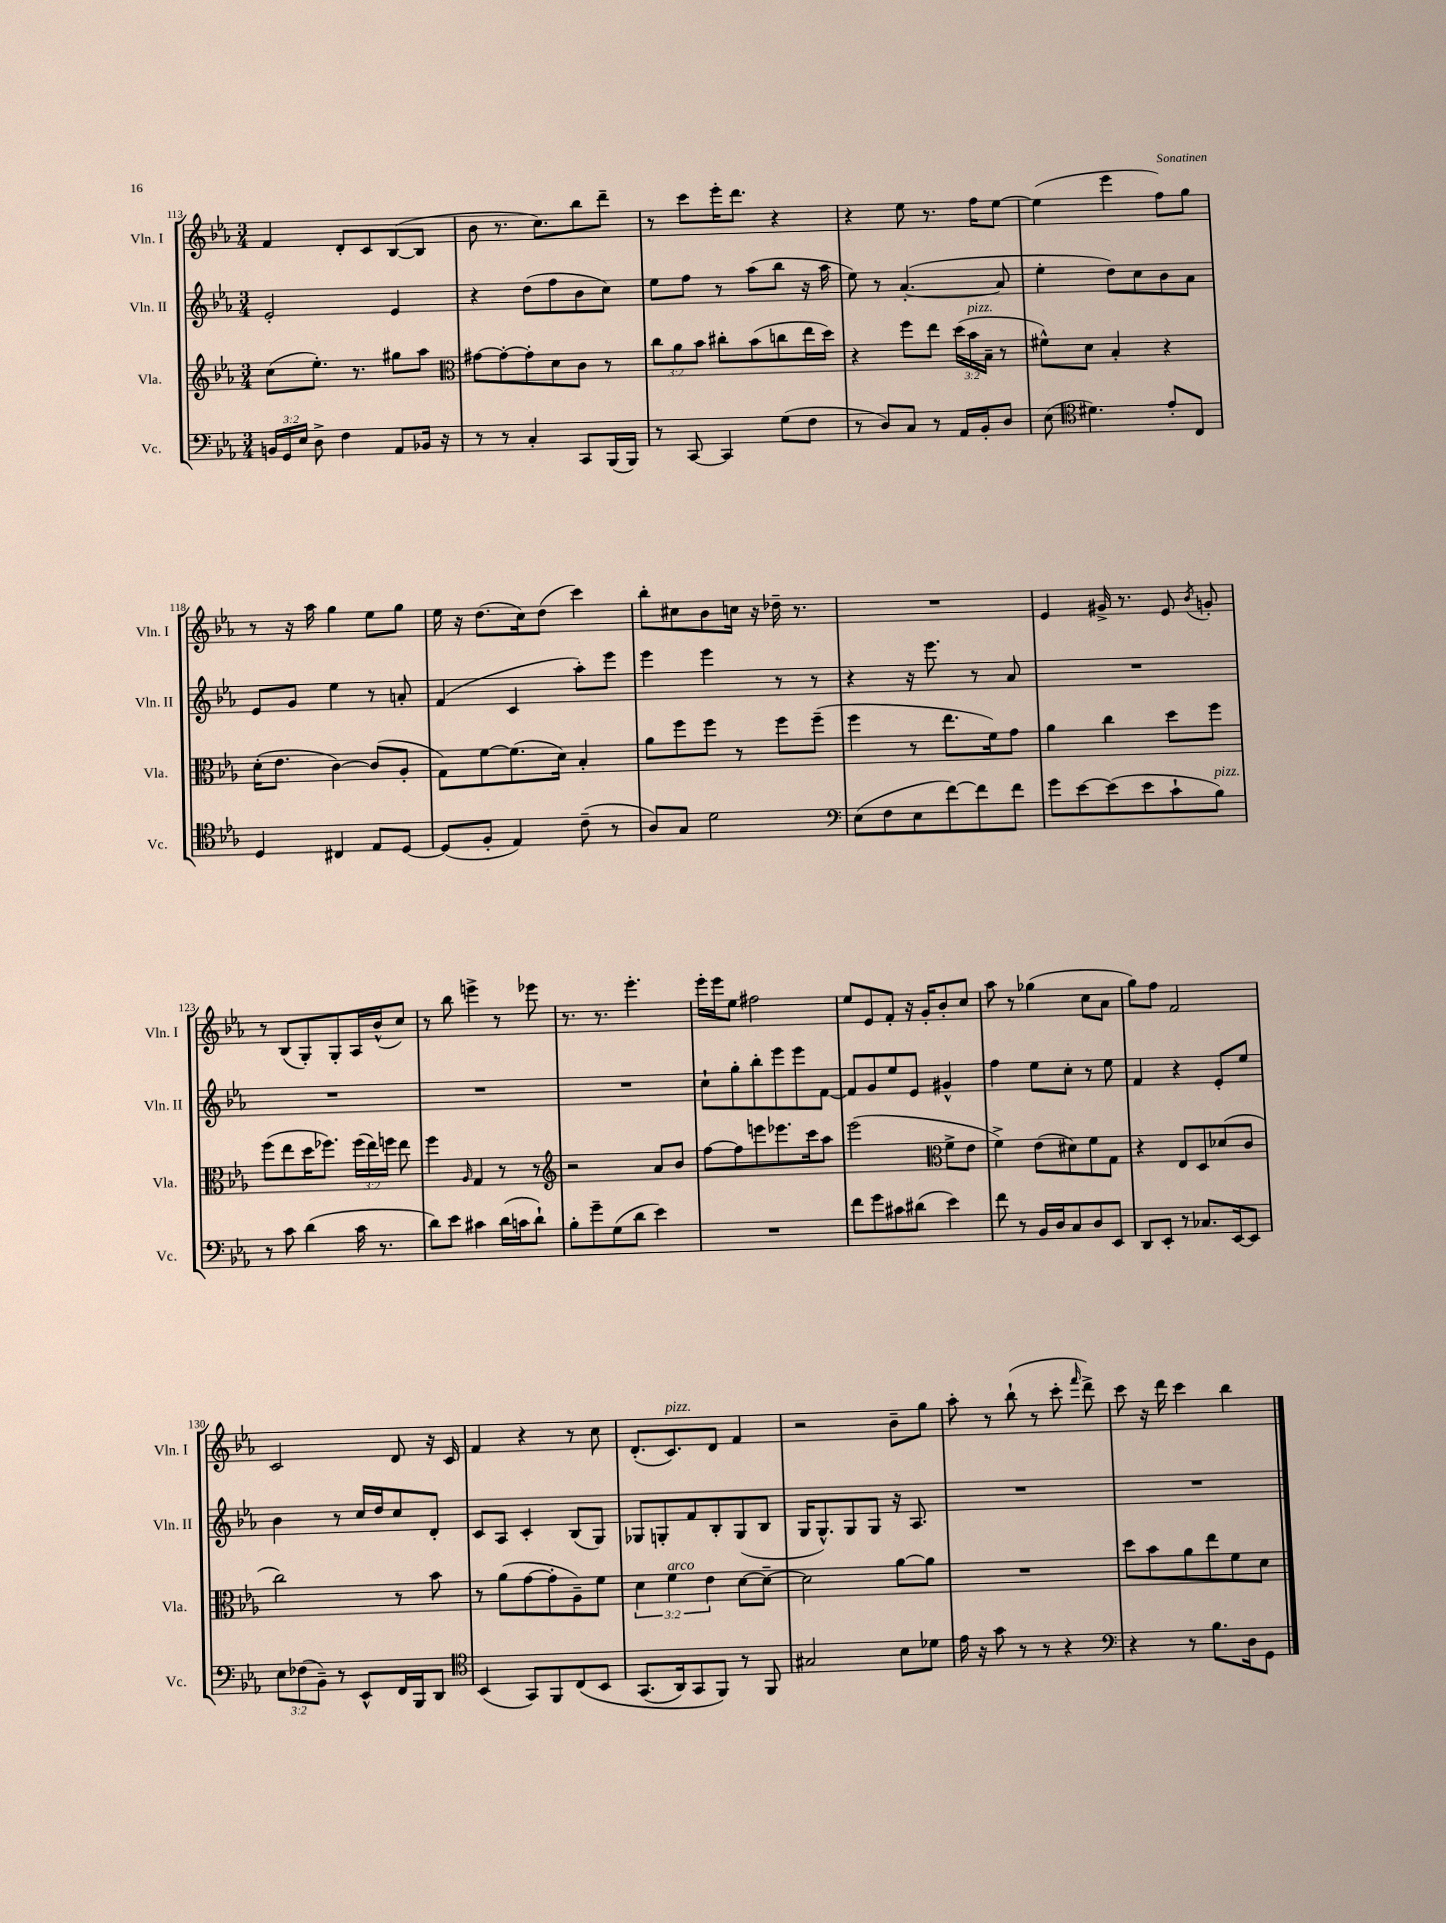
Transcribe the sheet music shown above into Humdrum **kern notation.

**kern	**kern	**kern	**kern
*part4	*part3	*part2	*part1
*staff4	*staff3	*staff2	*staff1
*I"Vc.	*I"Vla.	*I"Vln. II	*I"Vln. I
*I'Vc.	*I'Vla.	*I'Vln. II	*I'Vln. I
*clefF4	*clefG2	*clefG2	*clefG2
*k[b-e-a-]	*k[b-e-a-]	*k[b-e-a-]	*k[b-e-a-]
*M3/4	*M3/4	*M3/4	*M3/4
=113	=113	=113	=113
24BBn/LL	(8cc\L	2e-'/	4f/
24GG/	.	.	.
24E-/JJ	.	.	.
8D^\	8.ee-'\J)	.	.
4F\	.	.	8d'/L
.	8.r	.	.
.	.	.	8c/
8AA-/L	8gg#X\L	4e-/	([8B-/
16BB-X/Jk	8aa-\J	.	8B-/J]
16r	.	.	.
=114	=114	=114	=114
*	*clefC3	*	*
8r	[8g#X\L	4r	8b-\
8r	8g#'\_	.	8.r
4C'/	8g#'\]	(8dd\L	.
.	.	.	8.cc\L)
.	8d\	8ff\	.
8CC/L	8c\J	8b-\	8bb-\
(16BBB-/L	8r	8cc\J)	8ddd~\J
16BBB-/JJ)	.	.	.
=115	=115	=115	=115
8r	12cc\L	8ee-\L	8r
.	12a-\	.	.
[8CC/	.	8ff\J	8ccc\L
.	12b-\J	.	.
4CC/]	8cc#X'\L	8r	16eee-'\K
.	.	.	8.ddd\J
.	(8b-\	(8aa-\L	.
(8G\L	8ccn\	8bb-\J	4r
8F\J	16ee-\L	16r	.
.	16dd\JJ)	16aa-\	.
=116	=116	=116	=116
8r	4r	8ee-\)	4r
8D/L)	.	8r	.
8C/J	8ff\L	([4.a-'/	8ee-\
8r	8ee-\J	.	8.r
16AA-/LL	(24dd\LL	.	.
!	!LO:TX:a:i:t=pizz.	!	!
.	24b-\	.	.
16BB-'/J	.	.	16ff\KL
.	24B-~\JJ	.	.
8D/J	8r	8a-/]	[8ee-\J
=117	=117	=117	=117
(8E-\	8f#X^^\L)	4ee-'\	(4ee-\]
*clefC4	*	*	*
4.d#X\)	8d\J	.	.
.	4B-'/	8dd\L)	4eee-\
.	.	8cc\	.
8e-'/L	4r	8b-\	8ff\L)
8C/J	.	8a-\J	8gg\J
!!LO:LB:g=z
=118	=118	=118	=118
4D/	(16d'\KL	8e-/L	8r
.	8.e-\J	.	.
.	.	8g/J	16r
.	.	.	16aa-\
4C#X/	[4c\)	4ee-\	4gg\
8E-/L	(8c/L]	8r	8ee-\L
[8D/J	8A-'/J	8an'/	8gg\J
=119	=119	=119	=119
(8D/L]	8G\L)	(4f/	16ee-\
.	.	.	16r
8F'/J	[8f\	.	(8.dd\L
4E-/)	(8.f\]	4c/	.
.	.	.	16cc\k)
.	.	.	(8dd\J
.	16d\Jk)	.	.
(8c~\	4B-'/	8aa-'\L)	4ccc\)
8r	.	8eee-\J	.
=120	=120	=120	=120
8A-/L)	8a-\L	4eee-\	8bb-'\L
8G/J	8ff\	.	8cc#X\
2d\	8ff\J	4eee-\	8b-\
.	8r	.	16ccn\Jk
.	.	.	16r
.	8ff\L	8r	16dd-X~\
.	.	.	8.r
.	(8ff~\J	8r	.
=121	=121	=121	=121
*clefF4	*	*	*
(8E-\L	4ff\	4r	2.r
8F\	.	.	.
8E-\	8r	16r	.
.	.	8.eee-\	.
[8f\)	8.ee-\L	.	.
8f\]	.	8r	.
.	16f\k)	.	.
8f\J	8g\J	8a-/	.
=122	=122	=122	=122
8g\L	4a-\	2.r	4e-/
[8e-\	.	.	.
(8e-\]	4cc\	.	16g#X^/
.	.	.	8.r
8e-\	.	.	.
8c`\	8dd\L	.	8e-/
.	.	.	8qb-/
!LO:TX:a:i:t=pizz.	!	!	!
8B-\J)	8ff\J	.	8gn'/
!!LO:LB:g=z
=123	=123	=123	=123
8r	(8ff\L	2.r	8r
8c\	8ee-\	.	(8B-/L
(4d\	16dd\K	.	8G'/)
.	8.ff-X\J)	.	.
.	.	.	8G'/
16c\	(24ff-\LL	.	16A-/L
.	24ee-\)	.	.
8.r	.	.	(16b-^^/J
.	24ffn\JJ	.	.
.	8ee-\	.	8cc/J)
=124	=124	=124	=124
8d\L)	4ff\	2.r	8r
8e-\J	.	.	8bb-\
.	16qqA-/	.	.
4c#X\	4G/	.	4eeen^\
(16d\LL	8r	.	8r
16cn\J	.	.	.
8d`\J)	8r	.	8eee-X\
=125	=125	=125	=125
*	*clefG2	*	*
8B-'\L	2r	2.r	8.r
8g~\	.	.	.
.	.	.	8.r
(8G\	.	.	.
8d\J	.	.	4.eee-'\
4e-\)	8a-/L	.	.
.	8b-/J	.	.
=126	=126	=126	=126
2.r	[8ff\L	8cc`\L	16eee-'\LL
.	.	.	16eee-\J
.	8ff\]	8gg'\	8ee-\J
.	8eeen\	8bb-'\	2ff#X\
.	8.eee-X\	8eee-\	.
.	.	8eee-\	.
.	16ccc\k	.	.
.	8aa-\J	[8f\J	.
=127	=127	=127	=127
8f\L	(2eee-\	8f/L]	8ee-/L
8g\	.	8g/	8e-/
8c#X\	.	8ee-/	8f'/J
(8d#X\J	.	8e-/J	16r
.	.	.	16g'/KL
*	*clefC3	*	*
4e-\)	8f^\L	4g#X^^/	8b-'/
.	8e-\J	.	8cc/J
=128	=128	=128	=128
8f\	4f^\)	4ff\	8aa-\
8r	.	.	8r
16BB-/LL	(8e-\L	8ee-\L	(4gg-X\
16D/J	.	.	.
8C/	8d#X\)	8cc'\J	.
8D/	8f\	8r	8cc\L
8EE-/J	8G\J	8ee-\	8a-\J
=129	=129	=129	=129
8DD/L	4r	4f/	8gg\L)
8EE-'/J	.	.	8ff\J
8r	8E-/L	4r	2f/
8.C-X/L	8D/	.	.
.	(8d-X/	8e-'/L	.
[16EE-/k	.	.	.
8EE-/J]	8c/J	8ee-/J	.
!!LO:LB:g=z
=130	=130	=130	=130
12E-\L	2cc\)	4b-\	2c/
(12F-X\	.	.	.
12BB-~\J)	.	.	.
8r	.	8r	.
8EE-^^/L	.	16cc/LL	.
.	.	16dd/J	.
16FF/L	8r	8cc/	8d/
16BBB-/J	.	.	.
8DD/J	8b-\	8d'/J	16r
.	.	.	16c/
=131	=131	=131	=131
*clefC4	*	*	*
(4BB-/	8r	8c/L	4f/
.	(8a-\L	8A-/J	.
8GG/L)	[8g\	4c'/	4r
8FF/	8g'\]	.	.
(8C/	8A-~\)	(8B-/L	8r
8BB-/J	8f\J	8G/J)	8cc\
=132	=132	=132	=132
(8.GG/L	6d\	8G-X/L	(8.d'/L
.	.	8Gn'/	.
!	!LO:TX:a:i:t=arco	!	!
.	6f\	.	.
!	!	!	!LO:TX:a:i:t=pizz.
16AA-/k)	.	.	8.c/)
8GG/	.	8f/	.
.	6e-\	.	.
8FF/J)	.	8B-'/	8d/J
8r	[8d\L	(8G/	4f/
8FF/	8d~\J_	8B-/J	.
=133	=133	=133	=133
2G#X/	2d\]	16G/KL	2r
.	.	8.G^^/)	.
.	.	8G/	.
.	.	8G/J	.
8B-\L	[8a-\L	16r	8b-~\L
.	.	8.A-/	.
8d-X\J	8a-\J]	.	8gg\J
=134	=134	=134	=134
16e-\	2.r	2.r	8aa-'\
16r	.	.	.
8g\	.	.	8r
8r	.	.	(8bb-`\
8r	.	.	8r
4r	.	.	8ccc'\
.	.	.	16qqfff/
.	.	.	8ddd^\)
=135	=135	=135	=135
*clefF4	*	*	*
4r	8dd\L	2.r	8ccc\
.	8b-\	.	16r
.	.	.	16ddd\
8r	8a-\	.	4ccc\
8.B-\L	8ee-\	.	.
.	8f\	.	4bb-\
16D\k	.	.	.
8GG\J	8d\J	.	.
==	==	==	==
*-	*-	*-	*-
